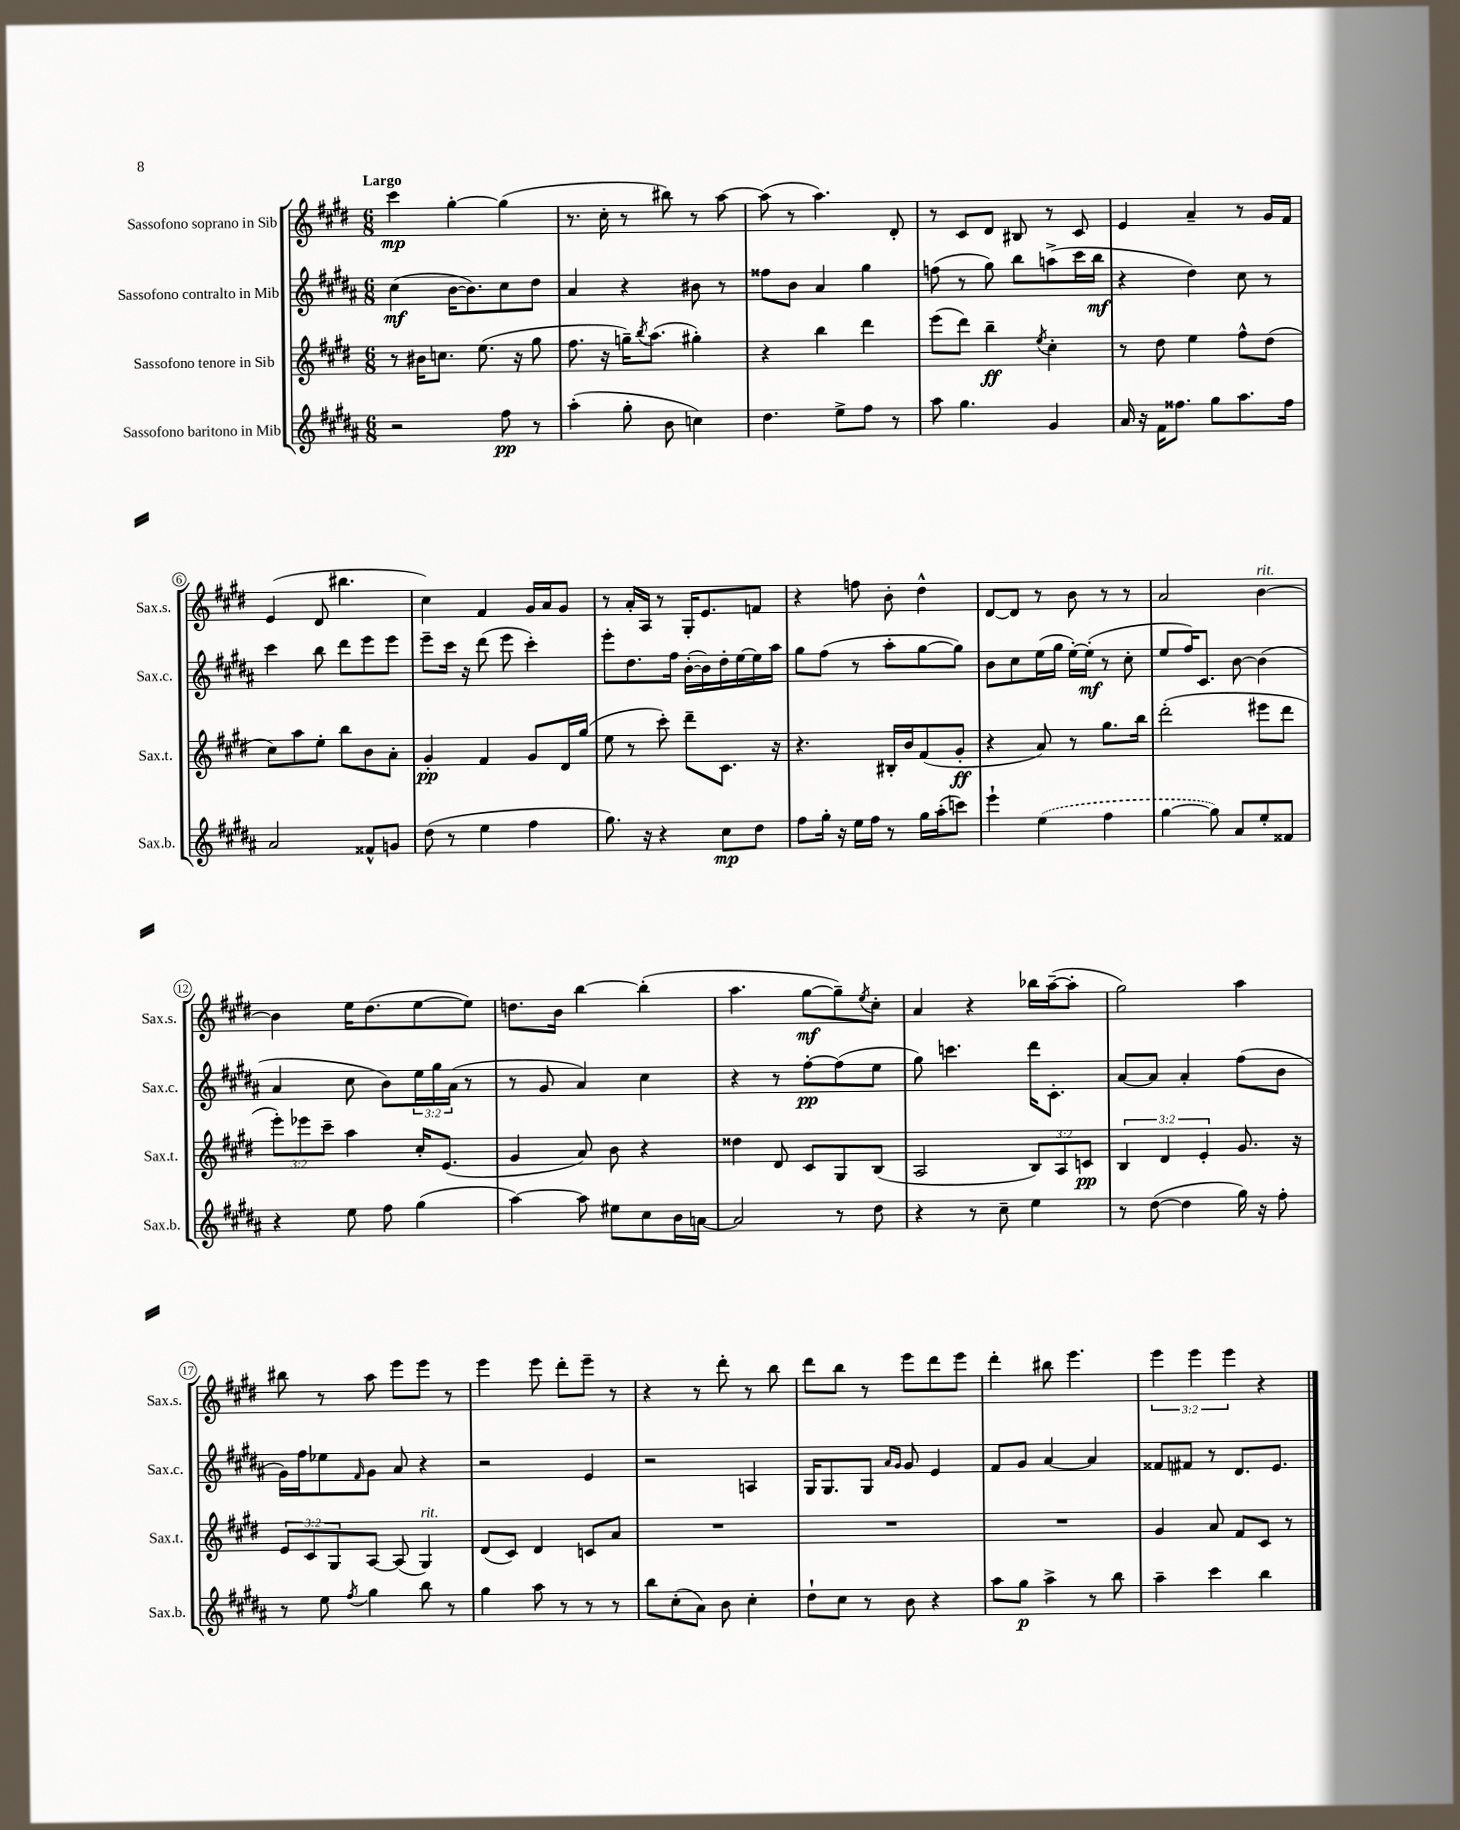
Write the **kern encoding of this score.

**kern	**kern	**kern	**kern
*staff4	*staff3	*staff2	*staff1
*clefG2	*clefG2	*clefG2	*clefG2
*k[f#c#g#d#a#]	*k[f#c#g#d#]	*k[f#c#g#d#a#]	*k[f#c#g#d#]
*M6/8	*M6/8	*M6/8	*M6/8
2r	8r	(4cc#	4ccc#
.	16b#	.	.
.	8.cc	.	.
.	.	[16b	[4gg#'
.	.	8.b])	.
.	(8.ee	.	.
8ff#	.	8cc#	(4gg#]
.	16r	.	.
8r	8gg#	8dd#	.
=	=	=	=
(4aa#'	8.ff#	4a#	8.r
.	16r	.	16cc#'
8gg#'	16gg~)	4r	8r
.	8qbb	.	.
.	(8.aa	.	.
8b	.	.	8bb#)
4cc)	4gg#')	8b#	8r
.	.	8r	[8aa
=	=	=	=
4.dd#	4r	8ff##	(8aa]
.	.	8b	8r
.	4bb	4a#	4.aa)
8ee^	.	.	.
8ff#	4ddd#	4gg#	.
8r	.	.	8d#'
=	=	=	=
8aa#	(8eee	(8ff	8r
4.gg#	8ddd#)	8r	8c#
.	4bb~	8gg#)	8d#
.	.	8bb	8B#
.	8qee	.	.
4g#	4cc#'	(8aa^	8r
.	.	16ccc#	8c#
.	.	16bb	.
=	=	=	=
16a#	8r	4r	4e
16r	.	.	.
16f#	8dd#	.	.
8.ff##	.	.	.
.	4ee	4dd#)	4a~
8gg#	.	.	.
8.aa#	8ff#^^	8cc#	8r
.	(8dd#	8r	16g#
16ff##	.	.	16f#
=	=	=	=
2a#	8cc#)	4ccc#	(4e
.	8aa	.	.
.	8ee'	8bb	8d#
.	8bb	8ddd#	4.bb#
8f##^^	8b	8eee	.
8g	8a'	8eee	.
=	=	=	=
(8dd#	4g#'	8eee~	4cc#)
8r	.	16ccc#	.
.	.	16r	.
4ee	4f#	(8ddd#	4f#
.	.	8eee	.
4ff#	8g#	4ccc#')	16g#
.	.	.	16a
.	16d#	.	8g#
.	(16gg#	.	.
=	=	=	=
8.gg#)	8ee	8eee'	8r
.	8r	8.dd#	16a'
16r	.	.	16A
4r	8ccc#')	.	8r
.	.	16ff#	.
.	8ddd#~	([16b'	16G#'
.	.	16b])	8.e
8cc#	8.c#	16dd#'	.
.	.	[16ee	.
8dd#	.	16ee]	8f
.	16r	16aa#	.
=	=	=	=
8ff#	4.r	8gg#	4r
16gg#'	.	(8ff#	.
16r	.	.	.
16ee	.	8r	8ff
16ff#	.	.	.
8r	16B#'	8aa#'	8b'
.	16b	.	.
16gg#	(8f#	[8gg#	4dd#^^
(16aa#'	.	.	.
8ccc)	8g#'	8gg#])	.
=	=	=	=
4eee`	4r	8b	[8d#
.	.	8cc#	8d#]
(4ee	8a)	(16ee	8r
.	.	16gg#	.
.	8r	[16ee')	8b
.	.	(16ee']	.
4ff#	8.gg#	8r	8r
.	.	8cc#'	8r
.	16bb	.	.
=	=	=	=
[4gg#	(2ddd#'	8ee	2a
.	.	16ff#)	.
.	.	8.c#	.
8gg#])	.	.	.
8a#	.	[8b	.
8ee'	8eee#	(4b]	[4b
8f##	8ddd#	.	.
=	=	=	=
4r	12eee')	4a#	4b]
.	12eee-	.	.
.	12ccc#~	.	.
8ee	4aa	8cc#	16ee
.	.	.	(8.dd#
8ff#	.	8b)	.
(4gg#	16cc#'	24ee	[8ee
.	.	24gg#	.
.	(8.e	.	.
.	.	(24a#	.
.	.	8r	8ee])
=	=	=	=
[4aa#)	4g#	8r	8.dd
.	.	8g#	.
.	.	.	16b
8aa#]	8a)	4a#)	[4bb
8ee#	8b	.	.
8cc#	4r	4cc#	(4bb']
16b	.	.	.
[16a	.	.	.
=	=	=	=
2a]	4dd##	4r	4.aa
.	8d#	8r	.
.	8c#	[8ff#'	[8gg#
8r	8G#	(8ff#]	8gg#~])
.	.	.	8qee
8dd#	(8B	8ee	8cc#'
=	=	=	=
4r	2A	8gg#)	4a
.	.	4.ccc	.
8r	.	.	4r
8cc#~	.	.	.
4ee	12B)	16ddd#	16bb-
.	.	8.c#'	([16aa~
.	12A	.	.
.	.	.	8aa']
.	12c	.	.
=	=	=	=
8r	6B	[8a#	2gg#)
([8dd#	.	8a#]	.
.	6d#	.	.
4dd#]	.	4a#'	.
.	6e'	.	.
16gg#)	8.g#	(8ff#	4aa
16r	.	.	.
8ff#'	.	8b	.
.	16r	.	.
=	=	=	=
8r	12e	16g#)	8bb#
.	.	16ff#	.
.	12c#	.	.
8ee	.	8ee-	8r
.	12G#	.	.
8qff#	.	16qqf#	.
4gg#	[8A	8g#	8aa
.	(8A]	8a#	8eee
8bb	4G#)	4r	8eee
8r	.	.	8r
=	=	=	=
4gg#	(8d#	2r	4eee
.	8c#)	.	.
8aa#	4d#	.	8eee
8r	.	.	8ddd#'
8r	8c	4e	8eee~
8r	8a	.	8r
=	=	=	=
8bb	2.r	2r	4r
(8cc#'	.	.	.
8a#)	.	.	8r
8b	.	.	8ddd#'
4cc#'	.	4A	8r
.	.	.	8bb
=	=	=	=
8dd#`	2.r	16G#	8ddd#
.	.	8.G#	.
8cc#	.	.	8bb
8r	.	8G#	8r
.	.	16qqa#	.
.	.	16qqg#	.
8b	.	8g#	8eee
4r	.	4e	8ddd#
.	.	.	8eee
=	=	=	=
8aa#	2.r	8f#	4ddd#'
8gg#	.	8g#	.
4aa#^	.	[4a#	8bb#
.	.	.	4.eee
8r	.	4a#]	.
8bb	.	.	.
=	=	=	=
4aa#~	4g#	8f##	6eee
.	.	8f#	.
.	.	.	6eee
4ccc#	8a	8r	.
.	.	.	6eee
.	8f#	8.d#	.
4bb	8c#	.	4r
.	.	8.e	.
.	8r	.	.
==	==	==	==
*-	*-	*-	*-
